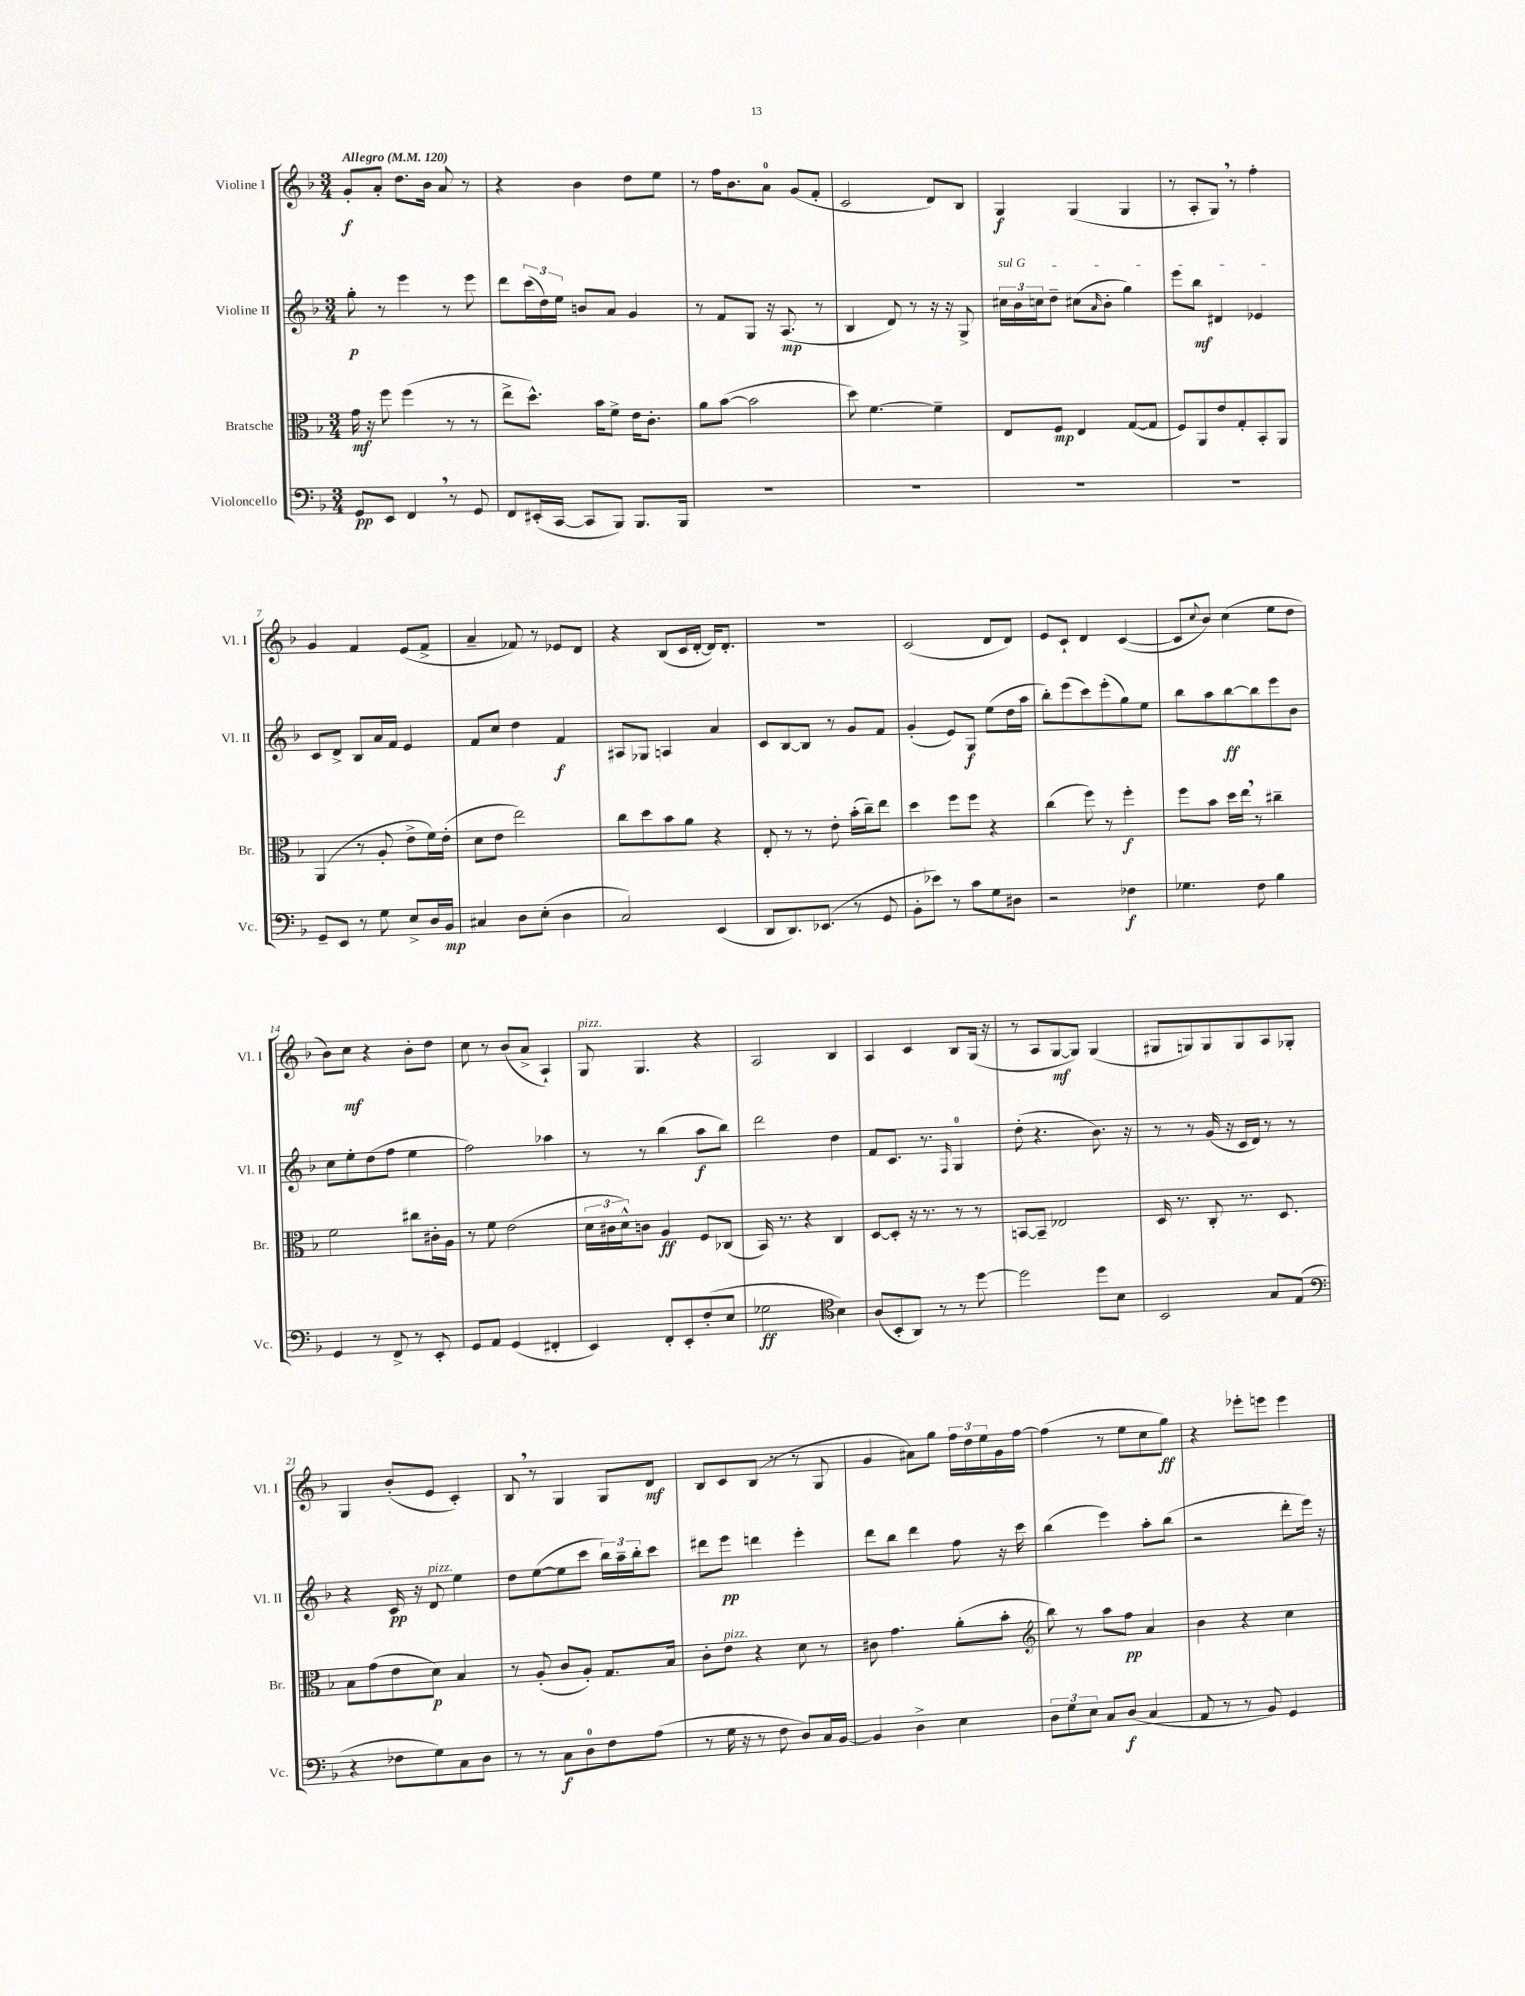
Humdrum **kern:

**kern	**dynam	**kern	**dynam	**kern	**dynam	**kern	**dynam
*part4	*part4	*part3	*part3	*part2	*part2	*part1	*part1
*staff4	*staff4	*staff3	*staff3	*staff2	*staff2	*staff1	*staff1
*I"Violoncello	*	*I"Bratsche	*	*I"Violine II	*	*I"Violine I	*
*I'Vc.	*	*I'Br.	*	*I'Vl. II	*	*I'Vl. I	*
*clefF4	*	*clefC3	*	*clefG2	*	*clefG2	*
*k[b-]	*	*k[b-]	*	*k[b-]	*	*k[b-]	*
*M3/4	*	*M3/4	*	*M3/4	*	*M3/4	*
*MM120	*	*MM120	*	*MM120	*	*MM120	*
=1	=1	=1	=1	=1	=1	=1	=1
!	!	!	!	!	!	!LO:TX:a:B:t=Allegro	!
8GG/L	pp	16g\	mf	8gg'\	p	8g'/L	f
.	.	16r	.	.	.	.	.
8EE/J	.	8ff\	.	8r	.	8a'/J	.
4FF,/	.	(4ff\	.	4eee\	.	8.dd\L	.
.	.	.	.	.	.	16b-\Jk	.
8r	.	8r	.	8r	.	8a/	.
8GG/	.	8r	.	8eee\	.	8r	.
=2	=2	=2	=2	=2	=2	=2	=2
8FF/L	.	8ee^\L	.	8ddd\L	.	4r	.
(16EE#X'/L	.	8.dd^^\J)	.	(24ccc\L	.	.	.
.	.	.	.	24dd\)	.	.	.
[16CC/JJ	.	.	.	.	.	.	.
.	.	.	.	24ee\JJ	.	.	.
8CC/L]	.	.	.	8bn/L	.	4b-\	.
.	.	16b-\KL	.	.	.	.	.
8BBB-/J)	.	8f^\J	.	8a/J	.	.	.
8.BBB-/L	.	16e\KL	.	4g/	.	8dd\L	.
.	.	8.c'\J	.	.	.	.	.
.	.	.	.	.	.	8ee\J	.
16BBB-/Jk	.	.	.	.	.	.	.
=3	=3	=3	=3	=3	=3	=3	=3
2.r	.	8a\L	.	8r	.	8r	.
.	.	([8b-\J	.	8f/L	.	16ff\KL	.
.	.	.	.	.	.	8.b-\	.
.	.	2b-\]	.	8G/J	.	.	.
.	.	.	.	16r	.	8a\J	.
.	.	.	.	(8.A/	mp	.	.
.	.	.	.	.	.	(8g/L	.
.	.	.	.	8r	.	8f'/J	.
=4	=4	=4	=4	=4	=4	=4	=4
2.r	.	8dd\)	.	4B-/	.	2c/	.
.	.	[4.f\	.	.	.	.	.
.	.	.	.	8d/)	.	.	.
.	.	.	.	8r	.	.	.
.	.	4f~\]	.	16r	.	8d/L)	.
.	.	.	.	16r	.	.	.
.	.	.	.	8G^/	.	8B-/J	.
=5	=5	=5	=5	=5	=5	=5	=5
!	!	!	!	!LO:TX:a:i:t=sul G	!	!	!
2.r	.	8E/L	.	24cc#X\LL	.	4G/	f
.	.	.	.	24b-\	.	.	.
.	.	.	.	24ccn\J	.	.	.
.	.	8F/J	mp	8dd~\J	.	.	.
.	.	4E/	.	(8cc#X\L	.	(4G/	.
.	.	.	.	16qqa/	.	.	.
.	.	.	.	8b-'\J	.	.	.
.	.	([8G/L	.	4gg\)	.	4G/	.
.	.	8G/J]	.	.	.	.	.
=6	=6	=6	=6	=6	=6	=6	=6
2.r	.	8F/L)	.	8eee\L	.	8r	.
.	.	8AA/	.	8bb-\J	mf	8A'/L	.
.	.	8e/	.	4d#X/	.	8G,/J)	.
.	.	8G'/	.	.	.	8r	.
.	.	8BB-'/	.	4e-X/	.	4ff'\	.
.	.	8AA/J	.	.	.	.	.
!!LO:LB:g=z
=7	=7	=7	=7	=7	=7	=7	=7
8GG~/L	.	(4AA/	.	8c/L	.	4g/	.
8EE/J	.	.	.	8d^/J	.	.	.
8r	.	8r	.	8B-/L	.	4f/	.
8G\	.	8A'/	.	16a/L	.	.	.
.	.	.	.	16f/JJ	.	.	.
8E^/L	.	8e^\L	.	4e/	.	(8e/L	.
16D/L	.	16f\L)	.	.	.	8f^/J	.
16BB-/JJ	mp	(16e'\JJ	.	.	.	.	.
=8	=8	=8	=8	=8	=8	=8	=8
4C#X/	.	8d\L	.	8f/L	.	4a~/	.
.	.	8e\J	.	8cc/J	.	.	.
8D\L	.	2ee\)	.	4dd\	.	8f-X/)	.
(8E'\J	.	.	.	.	.	8r	.
4D\	.	.	.	4f/	f	8e-X/L	.
.	.	.	.	.	.	8d/J	.
=9	=9	=9	=9	=9	=9	=9	=9
2C/)	.	8cc\L	.	8A#X/L	.	4r	.
.	.	8dd\	.	8G-X/J	.	.	.
.	.	8b-\	.	4An/	.	(8B-/L	.
.	.	8a\J	.	.	.	16c/L	.
.	.	.	.	.	.	[16d'/JJ	.
(4EE/	.	4r	.	4a/	.	16d/KL])	.
.	.	.	.	.	.	8.d'/J	.
=10	=10	=10	=10	=10	=10	=10	=10
8DD/L	.	8E'/	.	8c/L	.	2.r	.
8.DD/)	.	8r	.	[8B-/	.	.	.
.	.	8r	.	8B-/J]	.	.	.
(8.EE-X/J	.	.	.	.	.	.	.
.	.	8e'\	.	8r	.	.	.
8r	.	(16b-'\LL	.	8g/L	.	.	.
.	.	16cc~\J)	.	.	.	.	.
8GG/	.	8ee\J	.	8f/J	.	.	.
=11	=11	=11	=11	=11	=11	=11	=11
8BB-'\L	.	4dd\	.	(4g'/	.	(2c/	.
8e-X\J)	.	.	.	.	.	.	.
8r	.	8ff\L	.	8e/L)	.	.	.
8c\L	.	8ff\J	.	8G/J	f	.	.
8G\	.	4r	.	(8ee\L	.	8d/L	.
8D#X\J	.	.	.	16dd\L	.	8d/J)	.
.	.	.	.	16aa\JJ	.	.	.
=12	=12	=12	=12	=12	=12	=12	=12
2r	.	(4cc\	.	8bb-'\L)	.	8e/L	.
.	.	.	.	(8eee\	.	8c`/J	.
.	.	8ff\)	.	8ccc\)	.	4d/	.
.	.	8r	.	(8eee'\	.	.	.
4F-X\	f	4ff'\	f	8gg\)	.	([4c/	.
.	.	.	.	8ee\J	.	.	.
=13	=13	=13	=13	=13	=13	=13	=13
4.G-X\	.	8ff\L	.	8bb-\L	.	8c/L]	.
.	.	.	.	.	.	8qqcc/	.
.	.	8b-\J	.	8aa\	.	8b-/J)	.
.	.	16dd\LL	.	[8bb-\	ff	(4cc\	.
.	.	16ee,\JJ	.	.	.	.	.
8F\	.	8r	.	8bb-\]	.	.	.
4B-\	.	4cc#X~\	.	8eee\	.	8ee\L	.
.	.	.	.	8b-\J	.	8dd\J	.
!!LO:LB:g=z
=14	=14	=14	=14	=14	=14	=14	=14
4GG/	.	2f\	.	8cc\L	.	8b-\L)	.
.	.	.	.	8ee'\	.	8cc\J	mf
8r	.	.	.	(8dd\	.	4r	.
8FF^/	.	.	.	8ff\J	.	.	.
8r	.	8cc#X\L	.	4ee\	.	8b-'\L	.
8EE'/	.	16c#X'\L	.	.	.	8dd\J	.
.	.	16A\JJ	.	.	.	.	.
=15	=15	=15	=15	=15	=15	=15	=15
8GG/L	.	8r	.	2ff\)	.	8cc\	.
8AA/J	.	8f\	.	.	.	8r	.
(4GG/	.	(2e\	.	.	.	(8b-/L	.
.	.	.	.	.	.	8a^/J	.
4FF#X'/	.	.	.	4aa-X\	.	4A`/)	.
=16	=16	=16	=16	=16	=16	=16	=16
!	!	!	!	!	!	!LO:TX:a:i:t=pizz.	!
4EE/)	.	24d\LL	.	8r	.	8G/	.
.	.	24c#X\	.	.	.	.	.
.	.	24d^^\J)	.	.	.	.	.
.	.	8cn\J	.	8r	.	4.G/	.
8FF'/L	.	4A/	ff	(4bb-\	.	.	.
8EE'/	.	.	.	.	.	.	.
(8F'/	.	8F/L	.	8aa\L	f	4r	.
8E/J	.	(8C-X/J	.	8bb-\J)	.	.	.
=17	=17	=17	=17	=17	=17	=17	=17
2G-X\	ff	16BB-/)	.	2ddd\	.	2A/	.
.	.	8.r	.	.	.	.	.
.	.	4r	.	.	.	.	.
*clefC4	*	*	*	*	*	*	*
4B-\)	.	4C/	.	4dd\	.	4B-/	.
=18	=18	=18	=18	=18	=18	=18	=18
(8A/L	.	[8D/L	.	8f/L	.	4A/	.
8BB-'/	.	8D'/J]	.	8.c/J	.	.	.
8AA/J)	.	16r	.	.	.	4c/	.
.	.	8.r	.	8.r	.	.	.
8r	.	.	.	.	.	.	.
.	.	.	.	16qqF/	.	.	.
8r	.	8r	.	4G/	.	8B-/L	.
[8dd\	.	8r	.	.	.	(16G/Jk	.
.	.	.	.	.	.	16r	.
=19	=19	=19	=19	=19	=19	=19	=19
2dd\]	.	[8BBn/L	.	(8dd'\	.	8r	.
.	.	8BB~/J]	.	4.r	.	8A/L	.
.	.	2E-X/	.	.	.	[8G/	mf
.	.	.	.	.	.	8G/J])	.
8dd\L	.	.	.	8.b-\)	.	(4G/	.
8B-\J	.	.	.	.	.	.	.
.	.	.	.	16r	.	.	.
=20	=20	=20	=20	=20	=20	=20	=20
2BB-/	.	16D/	.	8r	.	8G#X/L	.
.	.	8.r	.	.	.	.	.
.	.	.	.	8r	.	8Gn/)	.
.	.	8C'/	.	(16g/	.	8G/	.
.	.	.	.	16r	.	.	.
.	.	8.r	.	16c/LL	.	8G/	.
.	.	.	.	16d/JJ)	.	.	.
8G/L	.	.	.	8r	.	8A/	.
.	.	8.D/	.	.	.	.	.
(8E/J	.	.	.	8r	.	8G-X'/J	.
!!LO:LB:g=z
=21	=21	=21	=21	=21	=21	=21	=21
*clefF4	*	*	*	*	*	*	*
4r	.	8B-\L	.	4r	.	4G/	.
.	.	(8g\	.	.	.	.	.
8F-X\L	.	8e\	.	16c/	pp	(8b-'/L	.
.	.	.	.	16r	.	.	.
!	!	!	!	!LO:TX:a:i:t=pizz.	!	!	!
8G\)	.	8d\J)	p	8d/	.	8e/J	.
8C\	.	4B-/	.	4ee\	.	4c'/)	.
8D\J	.	.	.	.	.	.	.
=22	=22	=22	=22	=22	=22	=22	=22
8r	.	8r	.	8dd\L	.	8B-,/	.
8r	.	(8A'/	.	([8ee\	.	8r	.
8C\L	f	8c/L	.	8ee\]	.	4G/	.
8D\	.	8A'/J)	.	8ccc\J	.	.	.
8F\	.	8.G/L	.	24bb-\LL)	.	8G/L	.
.	.	.	.	24aa~\	.	.	.
.	.	.	.	24bb-'\J	.	.	.
(8A\J	.	.	.	8ccc\J	.	8d/J	mf
.	.	16B-/Jk	.	.	.	.	.
=23	=23	=23	=23	=23	=23	=23	=23
8r	.	8c'\L	.	8ddd#X\L	.	8B-/L	.
!	!	!LO:TX:a:i:t=pizz.	!	!	!	!	!
16G\	.	8e\J	.	8eee\J	pp	8c/	.
16r	.	.	.	.	.	.	.
8r	.	4r	.	4dddn\	.	(8B-/J	.
8F\	.	.	.	.	.	8r	.
8D/L)	.	8d\	.	4eee'\	.	8r	.
16C/L	.	8r	.	.	.	8G/	.
[16BB-/JJ	.	.	.	.	.	.	.
=24	=24	=24	=24	=24	=24	=24	=24
4BB-/]	.	8c#X\	.	8ddd\L	.	4g/	.
.	.	4.g\	.	8bb-\J	.	.	.
4D^\	.	.	.	4ddd\	.	8a#X\L)	.
.	.	.	.	.	.	8gg\J	.
4E\	.	(8a'\L	.	8ff\	.	24ff\LL	.
.	.	.	.	.	.	24dd\	.
.	.	.	.	.	.	24ee\	.
.	.	8b-'\J	.	16r	.	16g\	.
.	.	.	.	16ccc\	.	[16ff\JJ	.
=25	=25	=25	=25	=25	=25	=25	=25
*	*	*clefG2	*	*	*	*	*
12D\L	.	8bb-\)	.	(4bb-\	.	(4ff\]	.
12G\	.	.	.	.	.	.	.
.	.	8r	.	.	.	.	.
12E\J	.	.	.	.	.	.	.
8C/L	.	8aa\L	.	4eee\)	.	8r	.
(8D/J	f	8ff\J	pp	.	.	8ee\L	.
4C/	.	4a/	.	8aa'\L	.	8cc\	.
.	.	.	.	(8bb-\J	.	8gg\J)	ff
=26	=26	=26	=26	=26	=26	=26	=26
8AA/	.	4b-\	.	2r	.	4r	.
8r	.	.	.	.	.	.	.
8r	.	4r	.	.	.	8eee-X'\L	.
8BB-/)	.	.	.	.	.	8eeen\J	.
4GG/	.	4cc\	.	8ddd'\L	.	4eee\	.
.	.	.	.	16eee\Jk)	.	.	.
.	.	.	.	16r	.	.	.
==	==	==	==	==	==	==	==
*-	*-	*-	*-	*-	*-	*-	*-
